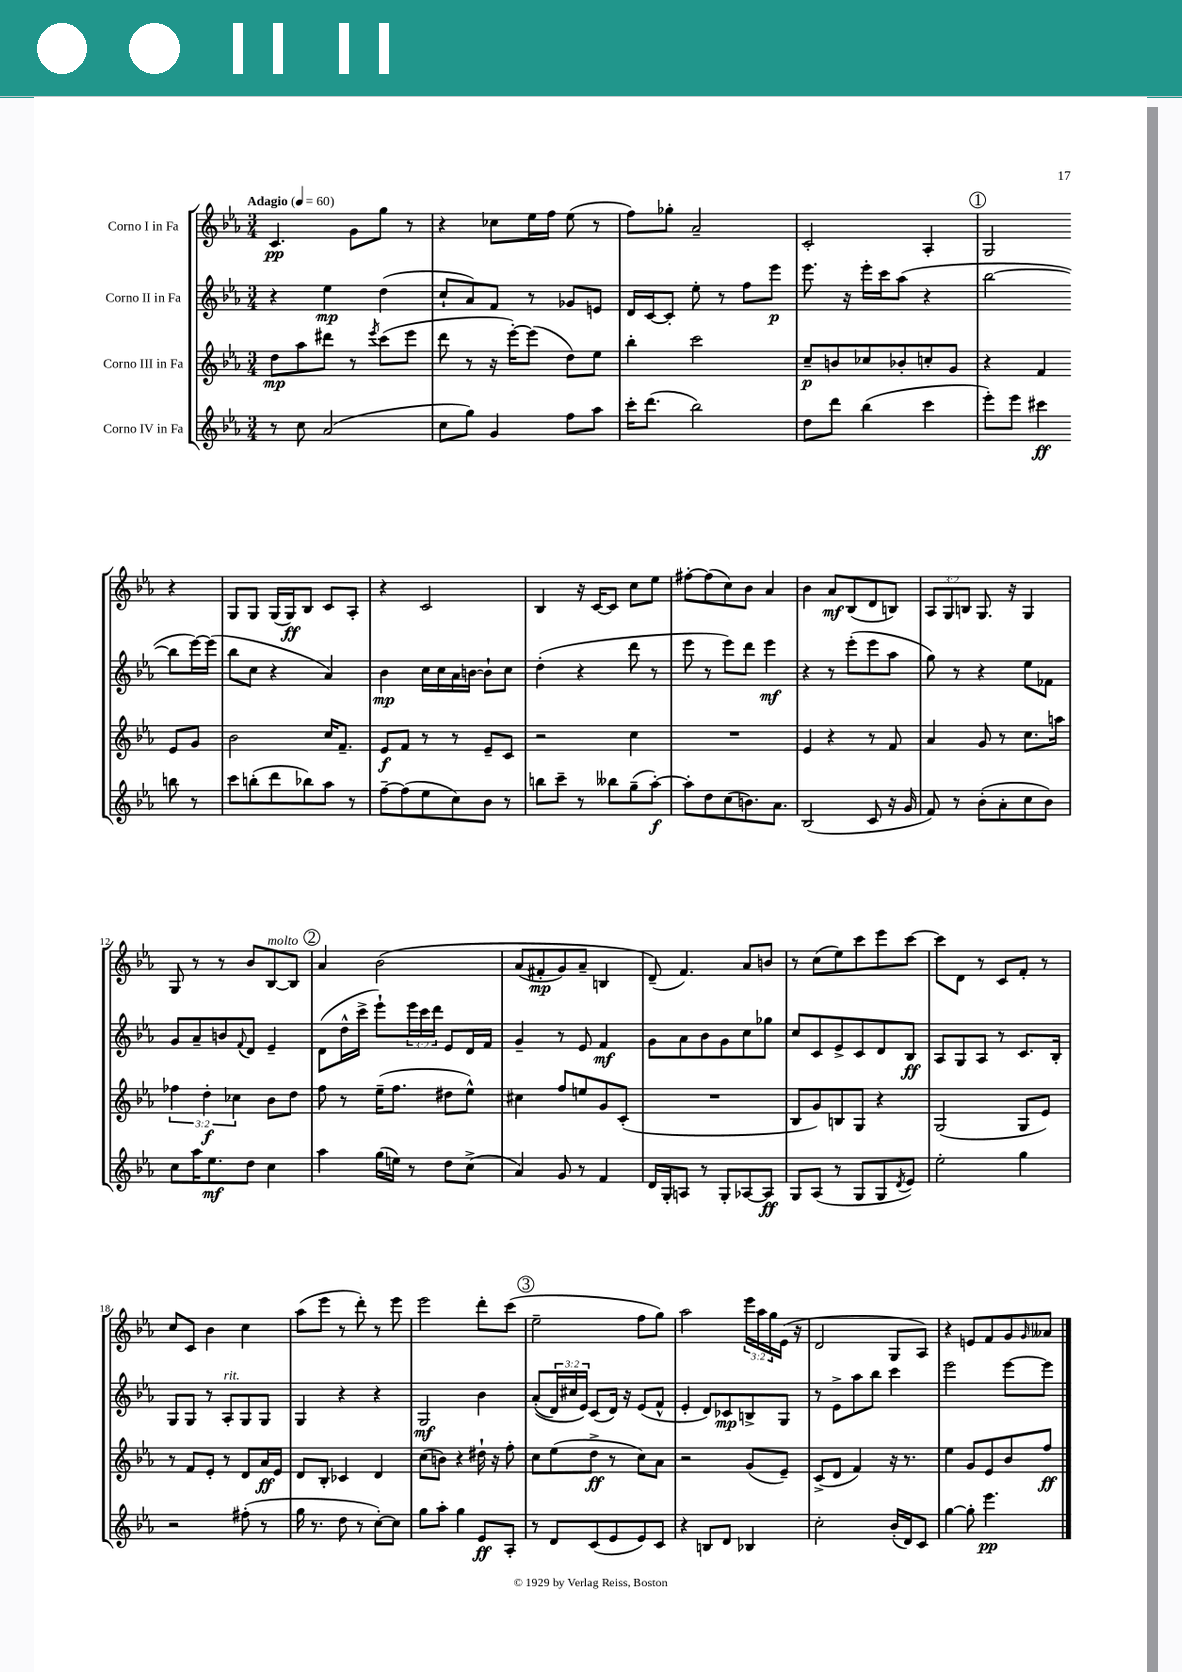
<<
\new StaffGroup <<
\new Staff = "s0" \with { instrumentName = "Corno I in Fa" } {
    \clef treble \key ees \major \numericTimeSignature \time 3/4 \override Staff.TupletNumber.text = #tuplet-number::calc-fraction-text \tempo "Adagio" 4 = 60
    c'4.\pp g'8 g''8 r8 |
    r4 ces''8 ees''16 f''16 ees''8( r8 |
    f''8) ges''8-. aes'2-- |
    c'2-. aes4-. |
    \mark \markup { \circle "1" } g2 r4 |
    g8 g8 g16( g16\ff) bes8 c'8 aes8-. |
    r4 c'2 |
    bes4 r16 c'16~ c'8 c''8 ees''8 |
    fis''8~-. fis''8( c''8) bes'8 aes'4 |
    bes'4 aes'8\mf bes8( d'8 b8) |
    \tuplet 3/2 { aes8 g8 b8 } g8. r16 g4 |
    g8 r8 r8 bes'8 bes8~^\markup { \italic "molto" } bes8 |
    \mark \markup { \circle "2" } aes'4 bes'2\( |
    aes'8( fis'8-.\mp g'8) aes'8-- b4 |
    d'8--(\) f'4.) aes'8 b'8 |
    r8 c''8( ees''8) c'''8 ees'''8 c'''8~ |
    c'''8 d'8 r8 c'8 f'8-. r8 |
    c''8 c'8 bes'4 c''4 |
    aes''8( ees'''8 r8 d'''8-.) r8 ees'''8 |
    ees'''2 d'''8-. c'''8( |
    \mark \markup { \circle "3" } ees''2-- f''8 g''8) |
    aes''2 \tuplet 3/2 { ees'''16 aes''16 g''16 } ees'16( r16 |
    d'2 g8 aes8) |
    r4 e'8 f'8 g'8 \grace { g'16 } aeses'8 \bar "|." |
}
\new Staff = "s1" \with { instrumentName = "Corno II in Fa" } {
    \clef treble \key ees \major \numericTimeSignature \time 3/4 \override Staff.TupletNumber.text = #tuplet-number::calc-fraction-text
    r4 ees''4\mp d''4( |
    c''8-! aes'8) f'8 r8 ges'8 e'8 |
    d'16 c'16~ c'8-. ees''8-. r8 f''8 ees'''8\p |
    ees'''8. r16 ees'''16-. c'''16 aes''8( r4 |
    \mark \markup { \circle "1" } bes''2~ bes''8 ees'''16~) ees'''16( |
    bes''8 c''8 r4 aes'4) |
    bes'4\mp c''16 c''16 aes'16 b'16~ b'8-! c''8 |
    d''4-.( r4 d'''8 r8 |
    ees'''8 r8 ees'''8) d'''8 ees'''4\mf |
    r4 r8 ees'''8-.( ees'''8 aes''8 |
    g''8) r8 r4 ees''8 fes'8 |
    g'8 aes'8-- b'8 \appoggiatura { f'8 } d'8 ees'4-- |
    \mark \markup { \circle "2" } d'8( d''16-^ c'''16-> ees'''8-!) \tuplet 3/2 { ees'''16 c'''16 d'''16 } ees'8 d'16 f'16 |
    g'4-- r8 ees'8 f'4\mf |
    g'8 aes'8 bes'8 g'8 c''8 ges''8 |
    c''8 c'8 ees'8-> c'8 d'8 bes8\ff |
    aes8 g8 aes8 r8 c'8. bes16-. |
    g8 g8 r8 aes8-.^\markup { \italic "rit." } g8 g8 |
    g4 r4 r4 |
    g2\mf bes'4 |
    \mark \markup { \circle "3" } aes'8-.(\( \tuplet 3/2 { d'16) cis''16 ees'16\) } c'8( d'16) r16 ees'8( f'8-^ |
    ees'4-. d'8) ces'8\mp b8-> g8 |
    r8 ees'8-> aes''8 bes''8 c'''4 |
    ees'''2 ees'''8~ ees'''8 \bar "|." |
}
\new Staff = "s2" \with { instrumentName = "Corno III in Fa" } {
    \clef treble \key ees \major \numericTimeSignature \time 3/4 \override Staff.TupletNumber.text = #tuplet-number::calc-fraction-text
    d''8\mp aes''8 dis'''8 r8 \acciaccatura { ees'''8 } c'''8( ees'''8 |
    d'''8 r8 r16 ees'''16~-.) ees'''8( d''8) ees''8 |
    bes''4-. c'''2 |
    c''8--\p b'8 ces''8 bes'8-. c''8-. g'8 |
    \mark \markup { \circle "1" } r4 f'4 ees'8 g'8 |
    bes'2 c''16 f'8.-- |
    ees'8\f f'8 r8 r8 ees'8-- c'8 |
    r2 c''4 |
    R2. |
    ees'4 r4 r8 f'8 |
    aes'4 g'8 r8 c''8. a''16 |
    \tuplet 3/2 { fes''4 d''4-.\f ces''4 } bes'8 d''8 |
    \mark \markup { \circle "2" } f''8 r8 ees''16--( f''8. dis''8 ees''8-^) |
    cis''4 f''8 e''8 g'8 c'8-.( |
    R2. |
    bes8 g'8) b8 g8 r4 |
    g2( g8 ees'8) |
    r8 f'8 ees'8-. r8 d'8 aes'16\ff ees'16 |
    d'8 bes8-. ces'4 d'4 |
    c''8( b'8) r4 dis''16-! r16 f''8-. |
    \mark \markup { \circle "3" } c''8 ees''8( d''8->\ff r8 c''8) aes'8 |
    r2 g'8( ees'8--) |
    c'8->( d'8 f'4) r16 r8. |
    ees''4 g'8 ees'8 bes'8 f''8\ff \bar "|." |
}
\new Staff = "s3" \with { instrumentName = "Corno IV in Fa" } {
    \clef treble \key ees \major \numericTimeSignature \time 3/4
    r8 c''8 aes'2( |
    c''8 g''8) g'4 f''8 aes''8 |
    c'''16-. d'''8.( bes''2) |
    d''8 d'''8 bes''4( c'''4 |
    \mark \markup { \circle "1" } ees'''8-.) ees'''8 cis'''4\ff b''8 r8 |
    c'''8 b''8-.( d'''8 bes''8) aes''8 r8 |
    f''8~-- f''8( ees''8 c''8) bes'8 r8 |
    b''8 c'''8-- r8 beses''8 g''8--( aes''8~-.\f) |
    aes''8-. d''8 c''8( b'8.) aes'8. |
    bes2( c'8 r16 g'16 |
    f'8) r8 bes'8-.( aes'8-. c''8 bes'8) |
    c''8 aes''16 ees''8.\mf d''8 c''4 |
    \mark \markup { \circle "2" } aes''4 g''16( e''16) r8 d''8 c''8->( |
    aes'4) g'8 r8 f'4 |
    d'16 g16-. a8 r8 g8-. aes8~ aes8\ff |
    g8 aes8( r8 g8 g8 \acciaccatura { d'8 } ees'8) |
    ees''2-. g''4 |
    r2 fis''8-.( r8 |
    g''16 r8. d''8 r8 c''8~-.) c''8 |
    g''8 aes''8-. g''4 ees'8\ff aes8-. |
    \mark \markup { \circle "3" } r8 d'8 c'8( ees'8 ees'8) c'8 |
    r4 b8 d'8 bes4 |
    c''2-. bes'16-.( d'16) c'8 |
    g''4~ g''8-. ees'''4.\pp \bar "|." |
}
>>
>>
